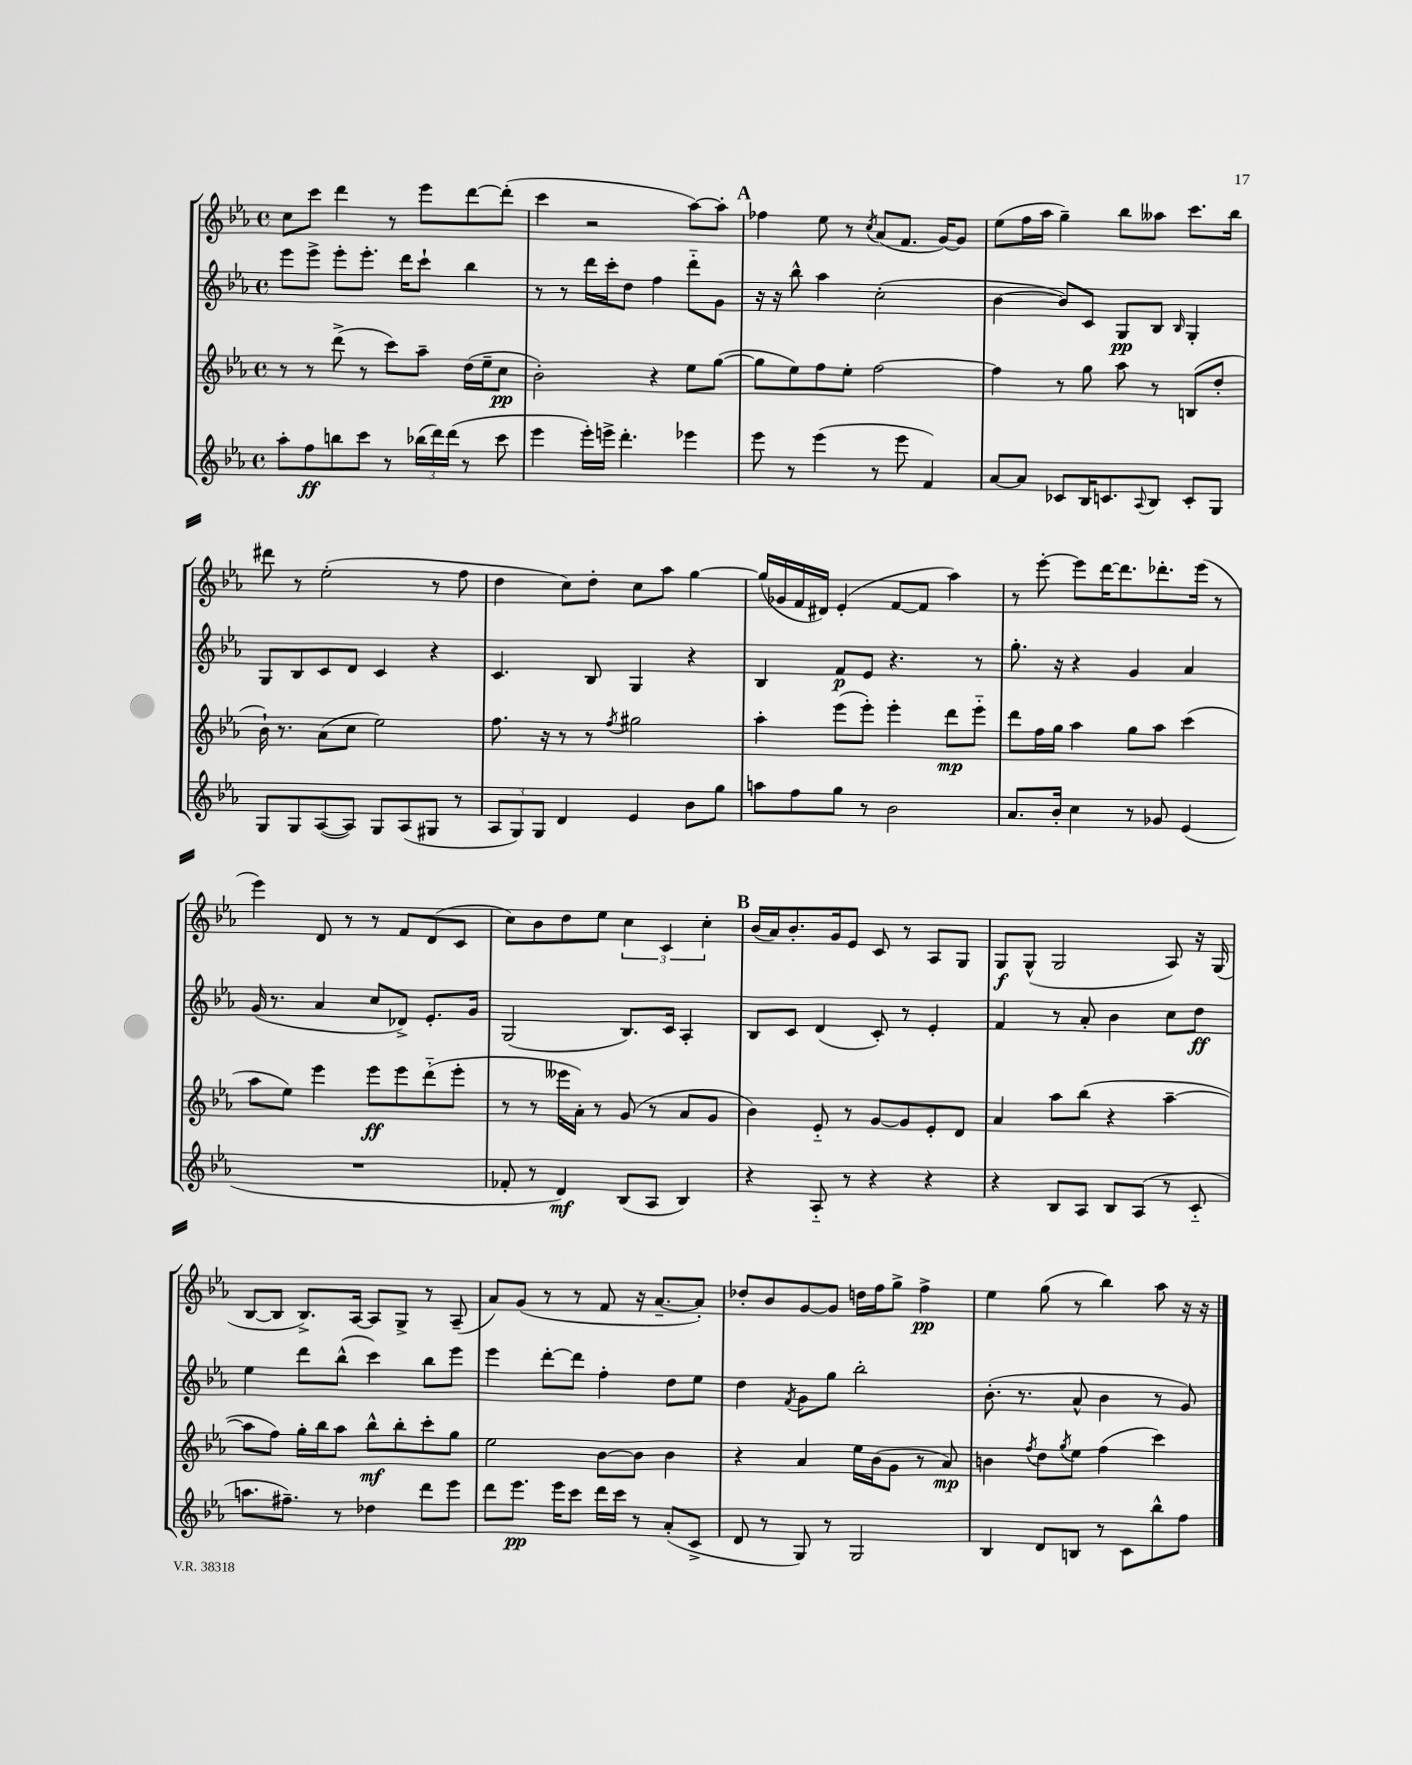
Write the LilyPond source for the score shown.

<<
\new StaffGroup <<
\new Staff = "s0" {
    \clef treble \key ees \major \defaultTimeSignature \time 4/4
    c''8 c'''8 d'''4 r8 ees'''8 d'''8~ d'''8-.( |
    c'''4 r2 aes''8~) aes''8-. |
    \mark \markup { \bold "A" } fes''4 ees''8 r8 \acciaccatura { c''8 } aes'8( f'8. g'16~) g'8 |
    ees''8( f''16 aes''16 g''4--) bes''8 aeses''8 c'''8. bes''16 |
    dis'''8 r8 ees''2-.( r8 f''8 |
    d''4 c''8) d''8-. c''8 aes''8 g''4~ |
    g''16( ges'16 f'16 dis'16) ees'4-.( f'8~ f'8 aes''4) |
    r8 ees'''8~-. ees'''8 d'''16~ d'''8. des'''8.-. ees'''16( r8 |
    ees'''4) d'8 r8 r8 f'8 d'8( c'8 |
    c''8) bes'8 d''8 ees''8 \tuplet 3/2 { c''4 c'4 c''4-. } |
    \mark \markup { \bold "B" } bes'16( aes'16) bes'8.-. g'16 ees'8 c'8 r8 aes8 g8 |
    g8\f g8-^( g2 aes8) r16 g16( |
    bes8~ bes8 bes8.->) aes16~ aes8 g8-> r8 aes8--( |
    aes'8) g'8( r8 r8 f'8 r16 aes'8.~-- aes'8-.) |
    des''8-. bes'8 g'8~ g'8 d''16 f''16 g''8-> f''4->\pp |
    ees''4 g''8( r8 bes''4) aes''8 r16 r16 \bar "|." |
}
\new Staff = "s1" {
    \clef treble \key ees \major \defaultTimeSignature \time 4/4
    ees'''8 ees'''8-> ees'''8-. ees'''8.-. d'''16 c'''8-! bes''4 |
    r8 r8 d'''16 c'''16-. d''8 f''4 d'''8-_ g'8 |
    \mark \markup { \bold "A" } r16 r16 bes''8-^ aes''4 c''2-.( |
    bes'4~ bes'8) c'8 g8\pp bes8 \grace { bes16 } g4-. |
    g8 bes8 c'8 d'8 c'4 r4 |
    c'4. bes8 g4 r4 |
    bes4 f'8\p ees'8 r4. r8 |
    g''8.-. r16 r4 g'4 aes'4 |
    g'16( r8. aes'4 c''8 des'8->) ees'8.-. g'16 |
    g2( bes8.) c'16 aes4-. |
    \mark \markup { \bold "B" } bes8 c'8 d'4( c'8-.) r8 ees'4-. |
    f'4 r8 aes'8-. bes'4 c''8 d''8\ff |
    ees''4 d'''8 bes''8-^( c'''4) bes''8 ees'''8 |
    ees'''4 d'''8~-. d'''8 f''4-. d''8 ees''8 |
    d''4 \acciaccatura { f'8 } g'8 g''8 bes''2-. |
    bes'8.-.( r8. aes'8-^ bes'4 r8 g'8) \bar "|." |
}
\new Staff = "s2" {
    \clef treble \key ees \major \defaultTimeSignature \time 4/4
    r8 r8 d'''8->( r8 c'''8) aes''8-- d''16( ees''16-- c''8\pp |
    bes'2-.) r4 ees''8 g''8~( |
    \mark \markup { \bold "A" } g''8 ees''8) f''8 ees''8-. f''2~ |
    f''4 r8 g''8 aes''8 r8 b8( d''8-. |
    bes'16-!) r8. aes'8( c''8 ees''2) |
    f''8. r16 r8 r8 \acciaccatura { f''8 } gis''2 |
    aes''4-. ees'''8( ees'''8-.) ees'''4-. d'''8\mp ees'''8-_ |
    d'''8 f''16 g''16 aes''4 g''8 aes''8 c'''4( |
    aes''8 ees''8) ees'''4 ees'''8\ff ees'''8 d'''8-_( ees'''8-. |
    r8 r8 eeses'''16 aes'16-.) r8 g'8( r8 aes'8 g'8 |
    \mark \markup { \bold "B" } bes'4) ees'8-_ r8 g'8~ g'8 ees'8-. d'8 |
    aes'4 aes''8 bes''8( r4 aes''4~-- |
    aes''8 f''8) g''16-. bes''16 aes''8 bes''8-^\mf bes''8-. c'''8-. g''8 |
    ees''2 bes'8~ bes'8 bes'4 |
    r4 aes'4 ees''16 bes'16( g'8 r8 aes'8\mp) |
    b'4 \acciaccatura { f''8 } d''8 \acciaccatura { g''8 } ees''8 f''4( c'''4) \bar "|." |
}
\new Staff = "s3" {
    \clef treble \key ees \major \defaultTimeSignature \time 4/4
    aes''8-. f''8\ff b''8 c'''8 r8 \tuplet 3/2 { bes''16( d'''16) d'''16( } r8 c'''8 |
    ees'''4 ees'''16-.) e'''16-> d'''4.-. ees'''4 |
    \mark \markup { \bold "A" } ees'''8 r8 ees'''4( r8 ees'''8 f'4) |
    aes'8~ aes'8 ces'8 bes16 c'8. \appoggiatura { aes8 } bes8 c'8-. g8 |
    g8 g8 aes8~( aes8) g8 aes8( gis8 r8 |
    \tuplet 3/2 { aes8 g8) g8 } d'4 ees'4 bes'8 g''8 |
    a''8 f''8 g''8 r8 bes'2 |
    aes'8. bes'16-. c''4 r8 ges'8 ees'4( |
    R1 |
    fes'8-. r8 d'4\mf) bes8( aes8 bes4) |
    \mark \markup { \bold "B" } r4 aes8-_ r8 r4 r4 |
    r4 bes8 aes8 bes8 aes8( r8 c'8-_ |
    a''8. fis''8.--) r8 des''4 d'''8 ees'''8 |
    d'''8 ees'''8.\pp ees'''16 c'''8 d'''16 c'''16 r8 aes'8-.( c'8-> |
    d'8 r8 g8) r8 g2 |
    bes4 d'8 b8 r8 c'8 bes''8-^ f''8 \bar "|." |
}
>>
>>
\layout { \context { \Score \remove "Bar_number_engraver" } }
